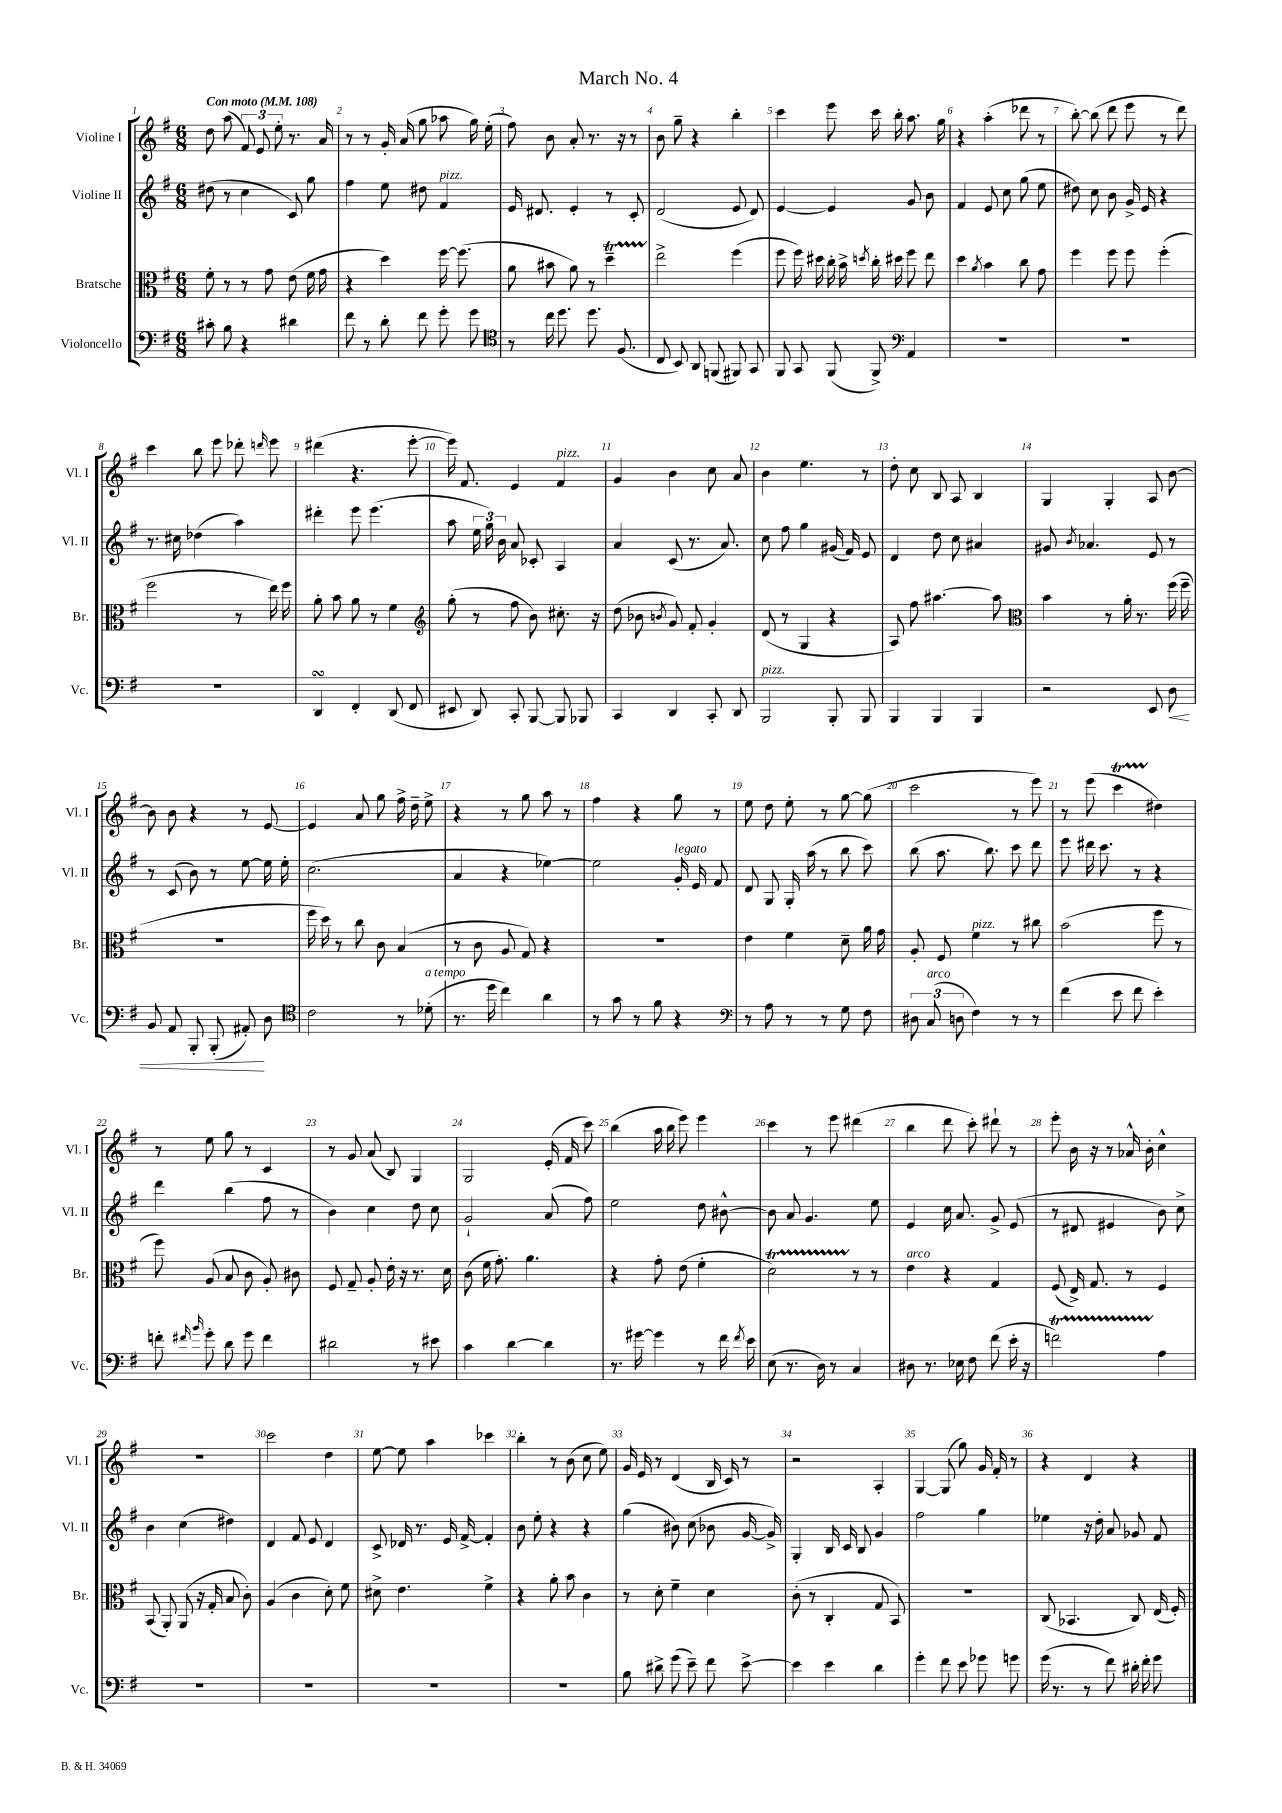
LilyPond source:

\header { title = "March No. 4" }
<<
\new StaffGroup <<
\new Staff = "s0" \with { instrumentName = "Violine I" shortInstrumentName = "Vl. I" } {
    \clef treble \key g \major \numericTimeSignature \time 6/8 \tempo "Con moto" 4 = 108
    \autoBeamOff d''8 a''8( \tuplet 3/2 { fis'8) e'8 e''8-. } r8. a'16 |
    r8 r8 g'16-. a'16( g''8 aes''8 g''16) e''16-.( |
    fis''8) b'8 a'8-. r8. r16 r8 |
    b'8 g''8-- r4 b''4-. |
    c'''4 e'''8 c'''16 b''16-. a''8. g''16 |
    r4 a''4-.( des'''8 r8 |
    b''8~-.) b''8( d'''8 e'''8 r8 d'''8) |
    c'''4 b''8 e'''8 des'''8-. \grace { d'''16 } e'''8 |
    dis'''4( r4. e'''8~-. |
    e'''16) fis'8. e'4 fis'4^\markup { \italic "pizz." } |
    g'4 b'4 c''8 a'8 |
    b'4 e''4. r8 |
    d''8-. c''8 b8 a8 b4 |
    g4 g4-. a8 b'8~ |
    b'8 b'8 r4 r8 e'8~ |
    e'4 a'8 g''8 fis''16-> d''16-- e''8-> |
    r4 r8 g''8 a''8 r8 |
    fis''4 r4 g''8 r8 |
    e''8 d''8 e''8-. r8 g''8~ g''8( |
    c'''2 r8 e'''8) |
    r8 e'''8( c'''4\startTrillSpan dis''4\stopTrillSpan) |
    r8 e''8 g''8 r8 c'4 |
    r8 g'8 a'8( b8) g4 |
    g2 e'16-.( fis'16 c'''8) |
    b''4( a''16 b''16 e'''8) e'''4 |
    c'''4 r8 e'''8 dis'''4( |
    b''4 d'''8 c'''8-.) dis'''8-! r8 |
    e'''8-. b'16 r16 r8 aes'16-^ b'16-. c''4-^ |
    r2. |
    c'''2 d''4 |
    e''8~ e''8 a''4 ces'''4 |
    b''4-. r8 b'8( c''8 e''8) |
    g'16 e'16 r8 d'4( b16 c'16) r8 |
    r2 a4-. |
    g4~ g8( g''8) g'16 fis'16-. r8 |
    r4 d'4 r4 \bar "|." |
}
\new Staff = "s1" \with { instrumentName = "Violine II" shortInstrumentName = "Vl. II" } {
    \clef treble \key g \major \numericTimeSignature \time 6/8
    \autoBeamOff dis''8( r8 c''4 c'8) g''8 |
    fis''4 e''8 dis''8 fis'4^\markup { \italic "pizz." } |
    e'16 dis'8. e'4-. r8 c'8-. |
    d'2( e'8 d'8) |
    e'4~ e'4 g'8 b'8 |
    fis'4 e'8 c''8 g''8( e''8 |
    dis''8) c''8 b'8 g'16-> e'16 r4 |
    r8. cis''16 des''4( a''4) |
    dis'''4-. e'''8 e'''4.( |
    a''8 \tuplet 3/2 { e''16 g''16) b'16 } a'8 ces'8-. a4 |
    a'4 c'8( r8. a'8.) |
    c''8 fis''8 g''4 gis'16( fis'16) e'8 |
    d'4 d''8 c''8 ais'4 |
    gis'8 \acciaccatura { b'8 } aes'4. e'8 r8 |
    r8 c'8( b'8) r8 e''8~ e''16 e''16-. |
    c''2.( |
    a'4 r4 ees''4~) |
    ees''2 g'16-.^\markup { \italic "legato" } e'16 fis'8 |
    d'8 g8 g16-. a''16( r8 b''8 c'''8) |
    b''8( a''8. b''8.) c'''8 d'''8 |
    e'''8 dis'''16 c'''8. r8 r4 |
    d'''4 b''4( fis''8 r8 |
    b'4) c''4 d''8 c''8 |
    g'2-! a'8( fis''8) |
    e''2 d''8 bis'8~-^ |
    bis'8 a'8 g'4. e''8 |
    e'4 c''16 a'8. g'8-> e'8( |
    r8 dis'8 eis'4 b'8) c''8-> |
    b'4 c''4( dis''4) |
    d'4 fis'8 e'8 d'4 |
    c'8-> des'16 r8. e'16 fis'16~-> fis'4-. |
    b'8 e''8-. r4 r4 |
    g''4( bis'8) c''8( bes'8 g'16~ g'16->) |
    g4-. b16 c'16 b8 g'4 |
    fis''2 g''4 |
    ees''4 r16 d''16-. a'8 ges'8 fis'8 \bar "|." |
}
\new Staff = "s2" \with { instrumentName = "Bratsche" shortInstrumentName = "Br." } {
    \clef alto \key g \major \numericTimeSignature \time 6/8
    \autoBeamOff fis'8-. r8 r8 g'8 e'8( fis'16 g'16 |
    r4 d''4) fis''16~ fis''8.( |
    a'8 bis'8 a'8) r8 d''4--\startTrillSpan |
    e''2->\stopTrillSpan fis''4( |
    fis''8 fis''16) dis''16 c''16-. b'16-> \acciaccatura { d''8 } c''16-. dis''16 fis''8 e''8 |
    d''4 \acciaccatura { a'8 } b'4 c''8 g'8 |
    fis''4 fis''8 fis''8 fis''4-.( |
    fis''2 r8 e''16) fis''16 |
    a'8-. b'8 a'8 r8 fis'4 |
    \clef treble g''8-.( r8 fis''8 b'8) cis''8.-. r16 |
    d''8( bes'8 \acciaccatura { b'8 } g'8) fis'8-. g'4-. |
    d'8( r8 g4 r4 |
    a8) fis''8 ais''4.~ ais''8 |
    \clef alto b'4 r8 a'16-. r8. fis''16( fis''16-- |
    R2. |
    fis''16 d''16) r8 c''8 c'8 b4( |
    r8 c'8 a8 g8) r4 |
    R2. |
    e'4 fis'4 d'8-- a'16 g'16 |
    a8-. fis8 fis'4^\markup { \italic "pizz." } r8 cis''8 |
    b'2( fis''8 r8 |
    fis''8) a8( b8 c'8 a8-.) cis'8 |
    fis8 g8-- a8-. e'16-. r16 r8. d'16 |
    c'8( fis'16 g'8.-.) a'4. |
    r4 g'8-. e'8( fis'4-. |
    d'2\startTrillSpan) r8\stopTrillSpan r8 |
    e'4^\markup { \italic "arco" } r4 g4 |
    fis8( e16->) g8. r8 fis4 |
    b,8( a,8-.) a,8( r16 g16-. b8 c'8-.) |
    a4( c'4 d'8-.) fis'8 |
    dis'8-> e'4. fis'4-> |
    r4 a'8-. b'8 c'4 |
    r8 d'8-. fis'4-- d'4 |
    c'8-.( r8 c4-. g8 b,8) |
    R2. |
    c8( bes,4. c8) e16( fis16-.) \bar "|." |
}
\new Staff = "s3" \with { instrumentName = "Violoncello" shortInstrumentName = "Vc." } {
    \clef bass \key g \major \numericTimeSignature \time 6/8
    \autoBeamOff cis'8-. b8 r4 dis'4 |
    fis'8 r8 d'8-. fis'8 g'8-. g'8 |
    \clef tenor r8 c''16 d''8. d''8. fis8.( |
    c8 b,8) a,8 f,8( fis,8) g,8 |
    fis,8 g,8 fis,8( fis,8->) \clef bass a,4 |
    R2. |
    R2. |
    R2. |
    d,4\turn fis,4-. d,8( fis,8 |
    eis,8 d,8) c,8-. b,,8~ b,,8 bes,,8 |
    c,4 d,4 c,8-. d,8 |
    b,,2^\markup { \italic "pizz." } b,,8-. b,,8 |
    b,,4 b,,4 b,,4 |
    r2 e,8 d8\< |
    b,8 a,8 b,,8-. b,,8-.( ais,8-.\!) d8 |
    \clef tenor c'2 r8 des'8-.^\markup { \italic "a tempo" }( |
    r8. d''16 c''4) a'4 |
    r8 g'8 r8 fis'8 r4 |
    \clef bass r8 a8 r8 r8 g8 fis8 |
    \tuplet 3/2 { dis8 c8^\markup { \italic "arco" }( d8 } fis4) r8 r8 |
    fis'4( e'8 fis'8 e'4-.) |
    f'8-. \grace { fis'16 b'16 } g'8-. d'8 g'8 fis'4 |
    dis'2 r8 eis'8 |
    c'4 d'4~ d'4 |
    r8. gis'16~ gis'4 r8 fis'16 \acciaccatura { fis'8 } e'16 |
    e8( r8. d16) r8 c4 |
    dis8 r8. ees16 fis8 fis'8( e'16-. r16 |
    f'2\startTrillSpan) a4\stopTrillSpan |
    R2. |
    R2. |
    R2. |
    R2. |
    b8 dis'8-> g'8( e'8--) fis'8 e'8~-> |
    e'4 e'4 d'4 |
    g'4-. fis'8 e'8 ges'8 g'8 |
    g'16( r8. r8 fis'8) dis'16-. fis'16-. g'8 \bar "|." |
}
>>
>>
\layout { \context { \Score \override BarNumber.break-visibility = ##(#f #t #t) barNumberVisibility = #all-bar-numbers-visible } }
